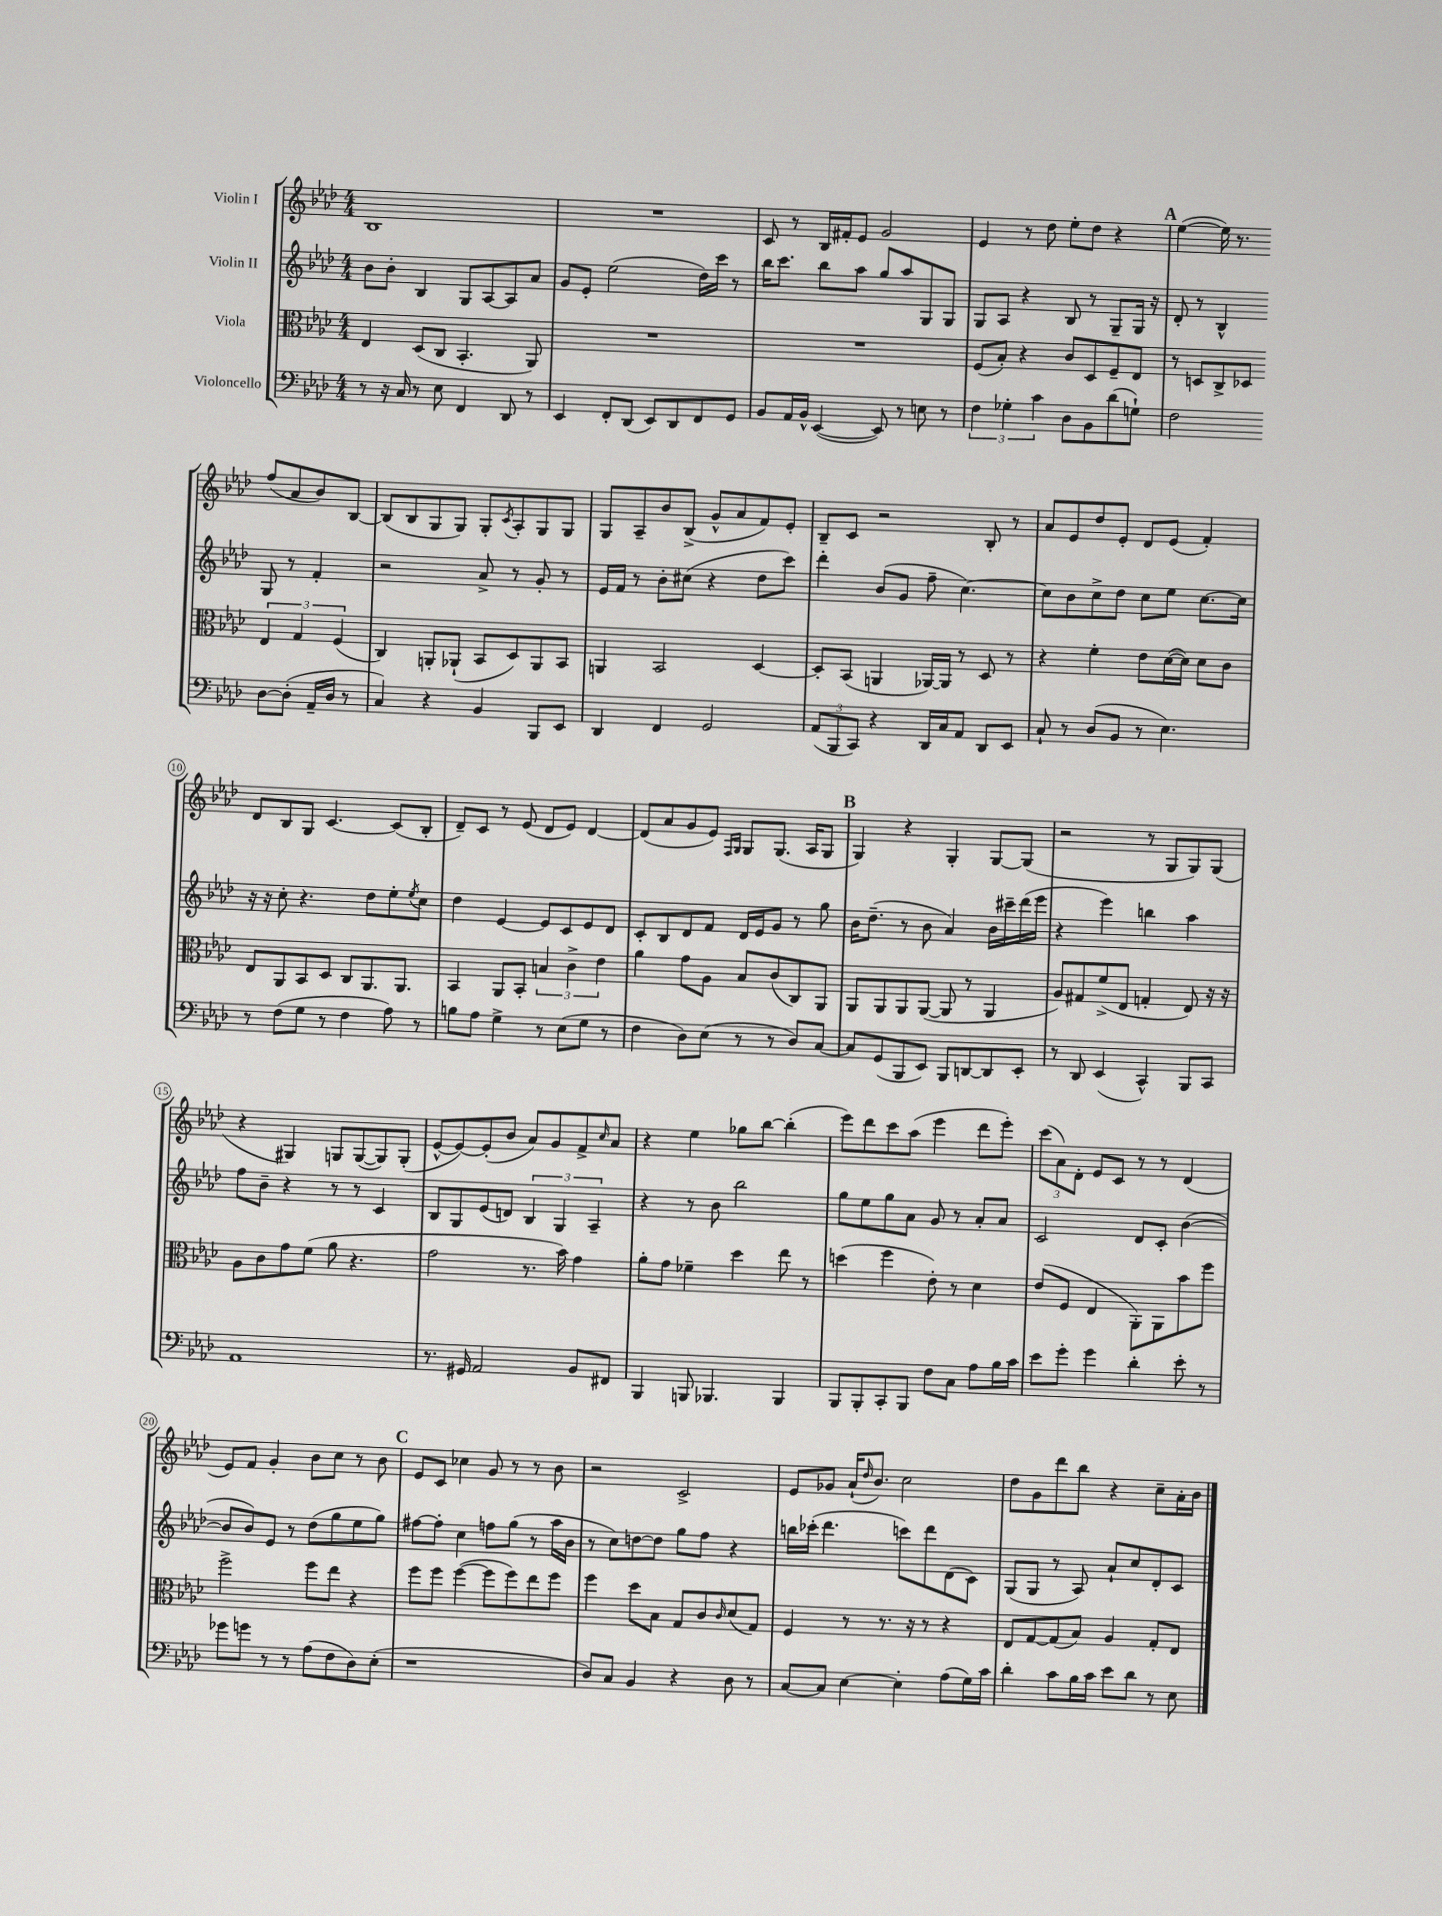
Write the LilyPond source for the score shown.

<<
\new StaffGroup <<
\new Staff = "s0" \with { instrumentName = "Violin I" } {
    \clef treble \key aes \major \numericTimeSignature \time 4/4
    bes1 |
    R1 |
    c'8 r8 bes16 fis'16-. ees'8 g'2 |
    ees'4 r8 des''8 ees''8-. des''8 r4 |
    \mark \markup { \bold "A" } ees''4~( ees''16) r8. f''8( aes'8 bes'8) bes8~ |
    bes8( bes8 g8 g8) g8-. \acciaccatura { c'8 } aes8-. g8 g8 |
    g8 aes8-- bes'8 bes8->( g'8-^ aes'8 f'8) ees'8-. |
    bes8-- c'8 r2 bes8-. r8 |
    aes'8 ees'8 des''8 ees'8-. des'8 ees'8( f'4-.) |
    des'8 bes8 g8 c'4.~ c'8( bes8-. |
    des'8--) c'8 r8 ees'8( des'8 ees'8) des'4~ |
    des'8( aes'8 g'8 ees'8) \grace { f16 g16 } g8 g8.( aes16 g8 |
    \mark \markup { \bold "B" } g4) r4 g4-. g8~ g8( |
    r2 r8 g8 g8) g8( |
    r4 gis4) g8 g8~( g8) g8-.( |
    ees'8~-^ ees'8~) ees'8-.( bes'8 aes'8) g'8 f'8-> \grace { c''16 } aes'8 |
    r4 ees''4 ges''8 bes''8~ bes''4-.( |
    ees'''8) des'''8 c'''8 aes''8( ees'''4 des'''8 ees'''8-.) |
    \tuplet 3/2 { c'''8( aes'8) des'8-. } ees'8 c'8 r8 r8 des'4( |
    ees'8) f'8 g'4-. bes'8 c''8 r8 bes'8 |
    \mark \markup { \bold "C" } ees'8 c'8 ces''4 g'8 r8 r8 bes'8 |
    r2 c'2-> |
    ees'8 ges'8 aes'16-!( \grace { des''16 } bes'8.) c''2 |
    des''8 g'8 des'''8 bes''8 r4 c''8-- aes'16-. bes'16 \bar "|." |
}
\new Staff = "s1" \with { instrumentName = "Violin II" } {
    \clef treble \key aes \major \numericTimeSignature \time 4/4
    bes'8 bes'8-. bes4 g8 aes8~ aes8 aes'8 |
    g'8 ees'8-. ees''2( des''16) c'''16 r8 |
    bes''16 c'''8. bes''8 aes''8 g''8 aes''8 g8 g8 |
    g8 aes8 r4 bes8 r8 g8-- g16 r16 |
    \mark \markup { \bold "A" } des'8-. r8 bes4-^ g8 r8 f'4-. |
    r2 aes'8-> r8 g'8-. r8 |
    ees'16 f'16 r8 bes'8-. cis''8( r4 des''8 c'''8) |
    des'''4-. bes'8( g'8 f''8-- c''4.~) |
    c''8 bes'8 c''8-> des''8 c''8 ees''8 c''8.~ c''16 |
    r16 r16 c''8-. r4. des''8 ees''8-. \acciaccatura { ees''8 } c''8 |
    des''4 ees'4~ ees'8 c'8 ees'8 des'8 |
    c'8-. bes8 des'8 f'8 des'16 ees'16 g'8 r8 g''8 |
    \mark \markup { \bold "B" } bes'16 des''8.--( r8 bes'8 aes'4) bes'16 cis'''16-- des'''16( ees'''16 |
    r4 ees'''4) b''4 aes''4 |
    f''8 bes'8-- r4 r8 r8 c'4 |
    bes8 g8 ees'8( d'8) \tuplet 3/2 { bes4 g4 aes4-- } |
    r4 r8 bes'8 bes''2 |
    g''8 ees''8 g''8 aes'8 g'8 r8 aes'8-. aes'8 |
    c'2 des'8 c'8-. bes'4~( |
    bes'8 bes'8) ees'8 r8 des''8( g''8 ees''8 g''8) |
    \mark \markup { \bold "C" } fis''8~ fis''8-. c''4 f''8 g''8( r8 aes''16 bes'16 |
    r8 c''8) d''8~ d''8 g''8 f''8 r4 |
    b''16 ces'''16-.( des'''4. c'''8) des'''8 des'8( c'8) |
    g8( g8 r8 aes8) aes'8-! c''8 des'8-. c'8 \bar "|." |
}
\new Staff = "s2" \with { instrumentName = "Viola" } {
    \clef alto \key aes \major \numericTimeSignature \time 4/4
    ees4 des8( c8 bes,4.-. aes,8) |
    R1 |
    R1 |
    f8( bes8-.) r4 c'8 des8 f8-- ees8 |
    \mark \markup { \bold "A" } r8 d8 c8-> des8 \tuplet 3/2 { ees4 g4 f4( } |
    c4) a,8-. aes,8-!( bes,8 des8) aes,8 bes,8 |
    a,4 bes,2 des4~ |
    des8-. bes,8( a,4 aes,16~) aes,16 r8 des8 r8 |
    r4 f'4-. ees'8 des'16~( des'16) des'8 c'8 |
    ees8 aes,8 bes,8 des8 c8 aes,8. aes,8. |
    bes,4 aes,8 bes,8-. \tuplet 3/2 { b4 c'4-> ees'4 } |
    aes'4 g'8 aes8 bes8 c'8( c8) aes,8 |
    \mark \markup { \bold "B" } aes,8 aes,8 aes,8 aes,8~( aes,8 r8 aes,4 |
    aes8) gis8 f'8->( ees8 g4-. ees8) r16 r16 |
    aes8 c'8 g'8 f'8( aes'8 r4. |
    g'2 r8. bes'16) g'4 |
    aes'8-. g'8 fes'4-- des''4 ees''8 r8 |
    d''4( f''4 ees'8-.) r8 des'4 |
    ees'8( f8 ees4 aes,8-.) aes,8 bes'8 f''8 |
    f''2-> f''8 ees''8 r4 |
    \mark \markup { \bold "C" } f''8 f''8 f''4~( f''8 f''8) ees''8 f''8 |
    f''4 des''8 bes8 g8 c'8 \grace { c'16 } des'8( g8) |
    f4 r8 r8. r16 r8 r4 |
    ees8 g8~ g8( bes8) aes4 g8-. ees8 \bar "|." |
}
\new Staff = "s3" \with { instrumentName = "Violoncello" } {
    \clef bass \key aes \major \numericTimeSignature \time 4/4
    r8 r16 c16 r8 ees8 f,4 des,8 r8 |
    ees,4 f,8-. des,8( ees,8) des,8 f,8 g,8 |
    bes,8 aes,16 bes,16-^ ees,4~( ees,8) r8 e8 r8 |
    \tuplet 3/2 { f4 ges4-. c'4 } des8 bes,8 des'8( g8-!) |
    \mark \markup { \bold "A" } f2 des8~ des8-.( aes,16-- des16 r8 |
    c4) r4 bes,4 bes,,8 ees,8 |
    des,4 f,4 g,2 |
    \tuplet 3/2 { aes,8( bes,,8 c,8) } r4 des,16 c16 aes,8 des,8 ees,8 |
    c8-! r8 des8( bes,8 r8 ees4.) |
    r8 f8( g8 r8 f4 aes8) r8 |
    b8 aes8 g4-> r8 ees8( g8 r8 |
    f4 des8) ees8( r8 r8 des8) c8~ |
    \mark \markup { \bold "B" } c8 g,8( bes,,8 ees,8) bes,,8 d,8~ d,8 ees,8-. |
    r8 des,8 ees,4( c,4-^) bes,,8 c,8 |
    aes,1 |
    r8. gis,16 aes,2 bes,8 fis,8 |
    bes,,4 b,,8 bes,,4. bes,,4 |
    bes,,8 bes,,8-. c,8-. bes,,8 f8 c8 aes8 bes16 c'16 |
    ees'8 g'8-. g'4 des'4-. ees'8-. r8 |
    ges'8 g'8 r8 r8 aes8( f8 des8) ees8-.( |
    \mark \markup { \bold "C" } r1 |
    des8) c8 bes,4 r4 des8 r8 |
    c8~ c8 ees4~ ees4-. aes8( g16) c'16 |
    des'4-. c'8 bes16 c'16 ees'8 des'8 r8 ees8 \bar "|." |
}
>>
>>
\layout { \context { \Score \override BarNumber.stencil = #(make-stencil-circler 0.1 0.3 ly:text-interface::print) } }
